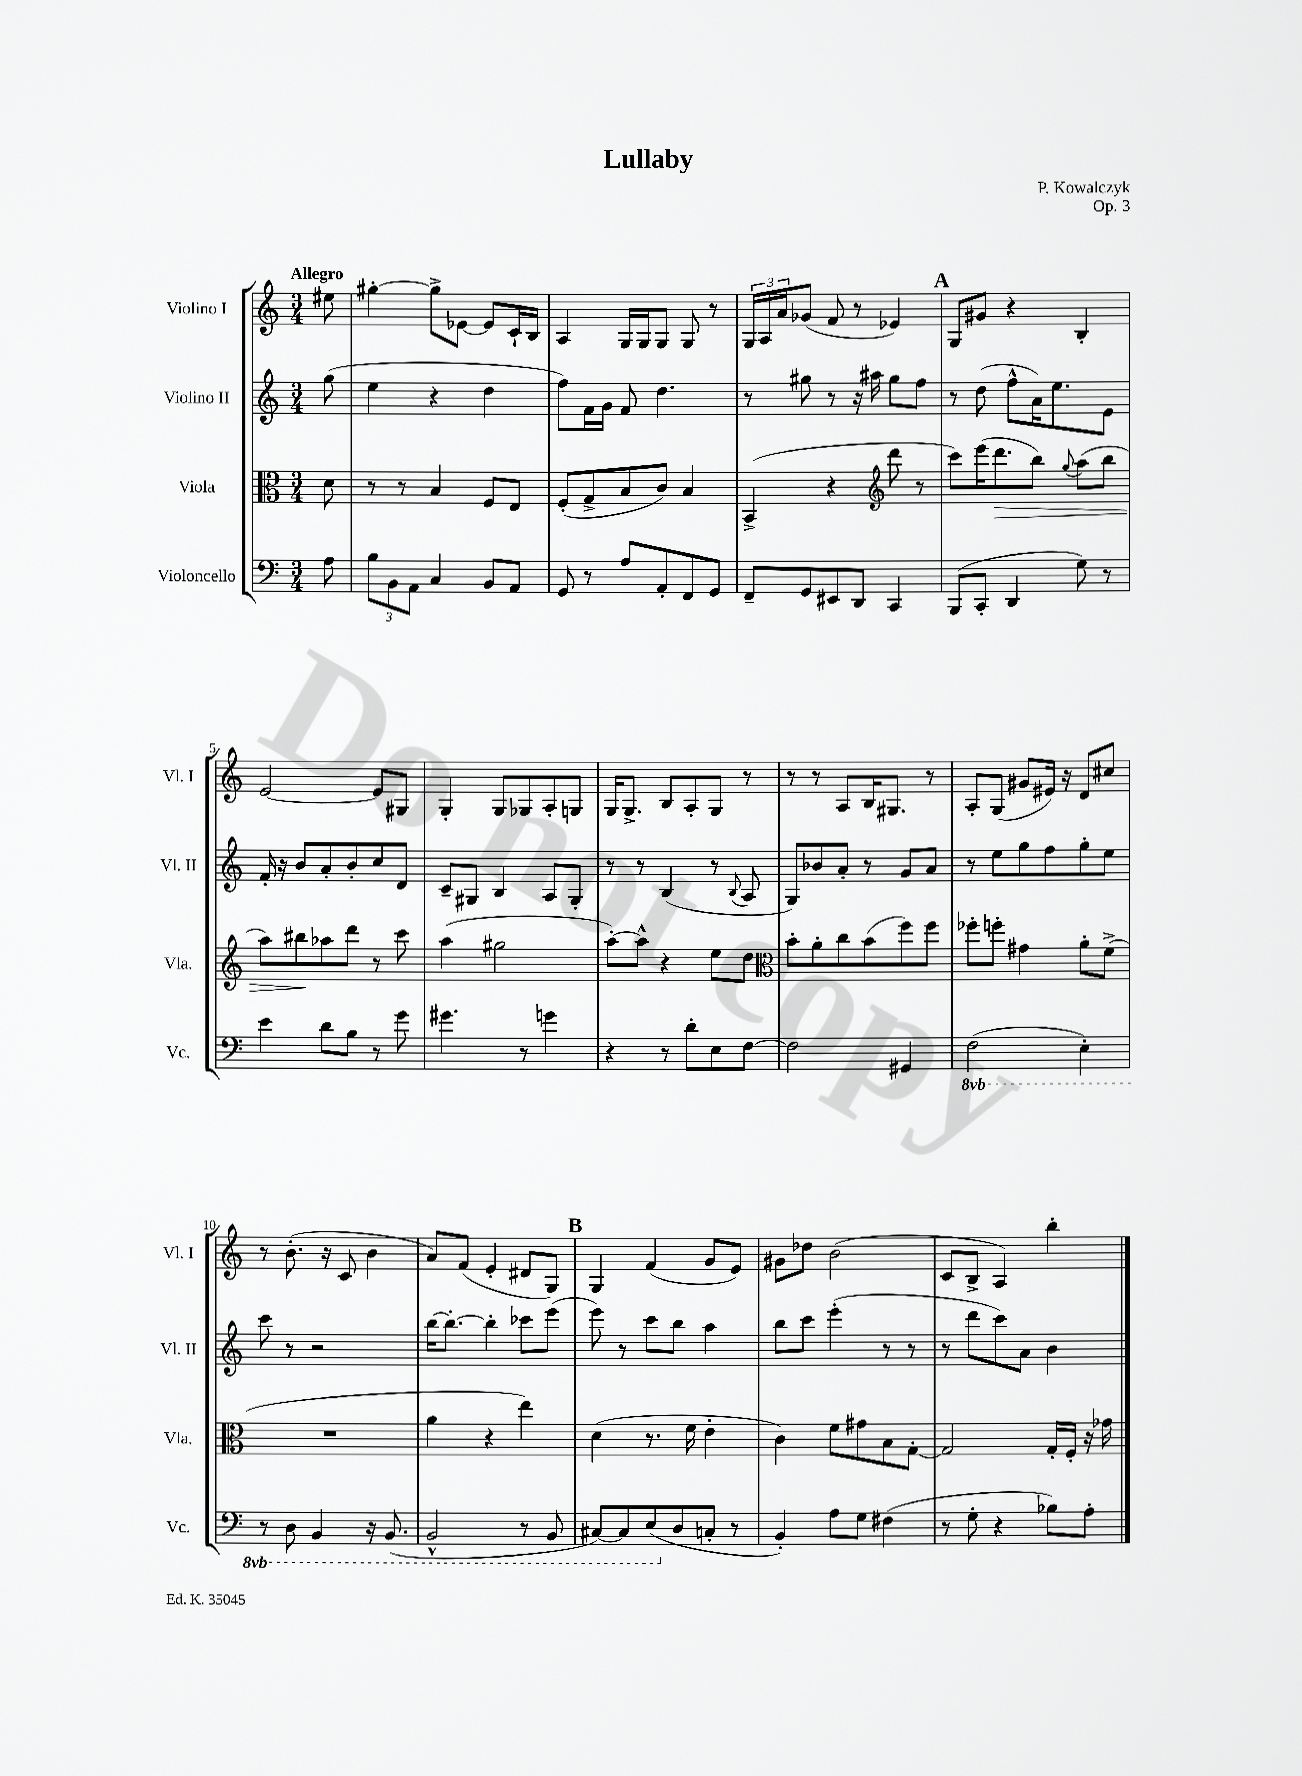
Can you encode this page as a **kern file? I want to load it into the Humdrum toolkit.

**kern	**kern	**dynam	**kern	**kern
*part4	*part3	*part3	*part2	*part1
*staff4	*staff3	*staff3	*staff2	*staff1
*I"Violoncello	*I"Viola	*	*I"Violino II	*I"Violino I
*I'Vc.	*I'Vla.	*	*I'Vl. II	*I'Vl. I
*clefF4	*clefC3	*	*clefG2	*clefG2
*k[]	*k[]	*	*k[]	*k[]
*M3/4	*M3/4	*	*M3/4	*M3/4
=	=	=	=	=
!	!	!	!	!LO:TX:a:B:t=Allegro
8A\	8d\	.	(8gg\	8ee#X\
=1	=1	=1	=1	=1
12B\L	8r	.	4ee\	[4gg#X'\
12BB\	.	.	.	.
.	8r	.	.	.
12AA\J	.	.	.	.
4C/	4B/	.	4r	8gg#^\L]
.	.	.	.	[8e-X\J
8BB/L	8F/L	.	4dd\	8e-/L]
8AA/J	8E/J	.	.	16c`/L
.	.	.	.	16B/JJ
=2	=2	=2	=2	=2
8GG/	(8F'/L	.	8ff\L)	4A/
8r	8G^/	.	16f\L	.
.	.	.	16g\JJ	.
8A/L	8B/	.	8f/	16G/LL
.	.	.	.	16G/J
8AA'/	8c/J)	.	4.dd\	8G/J
8FF/	4B/	.	.	8G/
8GG/J	.	.	.	8r
=3	=3	=3	=3	=3
8FF~/L	(4BB^/	.	8r	24G/LL
.	.	.	.	24A/
.	.	.	.	24a/J
8GG/	.	.	8gg#X\	(8g-X/J
8EE#X/	4r	.	8r	8f/
8DD/J	.	.	16r	8r
.	.	.	16aa#X\	.
*	*clefG2	*	*	*
4CC/	8ddd\	.	8gg#\L	4e-X/)
.	8r	.	8ff\J	.
!!LO:REH:place=s1:t=A
=4	=4	=4	=4	=4
(8BBB/L	8ccc\L)	.	8r	8G/L
8CC'/J	(16eee\K	.	(8dd\	8g#X/J
!	!	!LO:HP:b	!	!
.	8.ddd\	>	.	.
4DD/	.	.	8ff^^\L	4r
.	8bb\J)	.	16a\K)	.
.	.	.	8.ee\	.
.	8qqgg/	.	.	.
8G\)	(8aa\L	.	.	4B'/
8r	8bb\J	.	8e\J	.
!!LO:LB:g=z
=5	=5	=5	=5	=5
4e\	8aa\L)	.	16f'/	[2e/
.	.	.	16r	.
.	8bb#X\	.	8b/L	.
8d\L	8aa-X\	]	8a'/	.
8B\J	8ddd\J	.	8b'/	.
8r	8r	.	8cc/	8e/L]
8g\	8ccc\	.	8d/J	8G#X/J
=6	=6	=6	=6	=6
4.g#X\	(4aa\	.	8c~/L	4G'/
.	.	.	8G#X/J	.
.	2gg#X\	.	4B/	8G/L
8r	.	.	.	8G-X/
4gn\	.	.	8A/L	8A'/
.	.	.	8G#'/J	8Gn/J
=7	=7	=7	=7	=7
4r	[8aa'\L)	.	8r	16G/KL
.	.	.	.	8.G^/J
.	8aa^^\J]	.	8r	.
8r	4r	.	(4B/	8B/L
8d'\L	.	.	.	8A'/
8E\	8ee\L	.	8r	8G/J
.	.	.	8qqB/	.
[8F\J	8dd\J	.	8A/	8r
=8	=8	=8	=8	=8
*	*clefC3	*	*	*
2F\]	8b'\L	.	8G/L)	8r
.	8a'\	.	8b-X/	8r
.	8cc\	.	8a'/J	8A/L
.	(8b\	.	8r	16B/K
.	.	.	.	8.G#X/J
4GG#X/	8ff\)	.	8g/L	.
.	8ff\J	.	8a/J	8r
=9	=9	=9	=9	=9
*8ba	*	*	*	*
(2FF\	8ff-X'\L	.	8r	8A'/L
.	8ffn'\J	.	8ee\L	(8G/J
.	4g#X\	.	8gg\	8g#X/L
.	.	.	8ff\	16e#X/Jk)
.	.	.	.	16r
4EE'\)	8a'\L	.	8gg'\	8d/L
.	(8f^\J	.	8ee\J	8cc#X/J
!!LO:LB:g=z
=10	=10	=10	=10	=10
8r	2.r	.	8ccc\	8r
8DD\	.	.	8r	(8.b'\
4BBB/	.	.	2r	.
.	.	.	.	16r
.	.	.	.	8c/
16r	.	.	.	4b\
(8.BBB/	.	.	.	.
=11	=11	=11	=11	=11
2BBB^^/	4a\	.	[16bb\KL	8a/L)
.	.	.	8.bb'\J_	.
.	.	.	.	(8f/J
.	4r	.	4bb'\]	4e'/
8r	4ee\)	.	8ccc-X\L	8d#X/L
8BBB/	.	.	(8eee\J	8G/J)
!!LO:REH:place=s1:t=B
=12	=12	=12	=12	=12
[8CC#X/L)	(4d\	.	8eee\)	4G/
8CC#/]	.	.	8r	.
(8EE/	8.r	.	8ccc\L	(4f/
*X8ba	*	*	*	*
8D/	.	.	8bb\J	.
.	16f\	.	.	.
8Cn'/J	4e'\	.	4aa\	8g/L
8r	.	.	.	8e/J)
=13	=13	=13	=13	=13
4BB'/)	4c\)	.	8bb\L	8g#X\L
.	.	.	8ccc\J	8dd-X\J
8A\L	8f\L	.	(4eee'\	(2b\
8G\J	8g#X\	.	.	.
(4F#X\	8B\	.	8r	.
.	[8G'\J	.	8r	.
=14	=14	=14	=14	=14
8r	2G/]	.	8r	8c/L
8G'\	.	.	8ddd\L	8B^/J
4r	.	.	8ccc\)	4A/)
.	.	.	8a\J	.
8B-X\L)	16G'/LL	.	4b\	4bb'\
.	16F'/JJ	.	.	.
8A'\J	16r	.	.	.
.	16g-X\	.	.	.
==	==	==	==	==
*-	*-	*-	*-	*-
